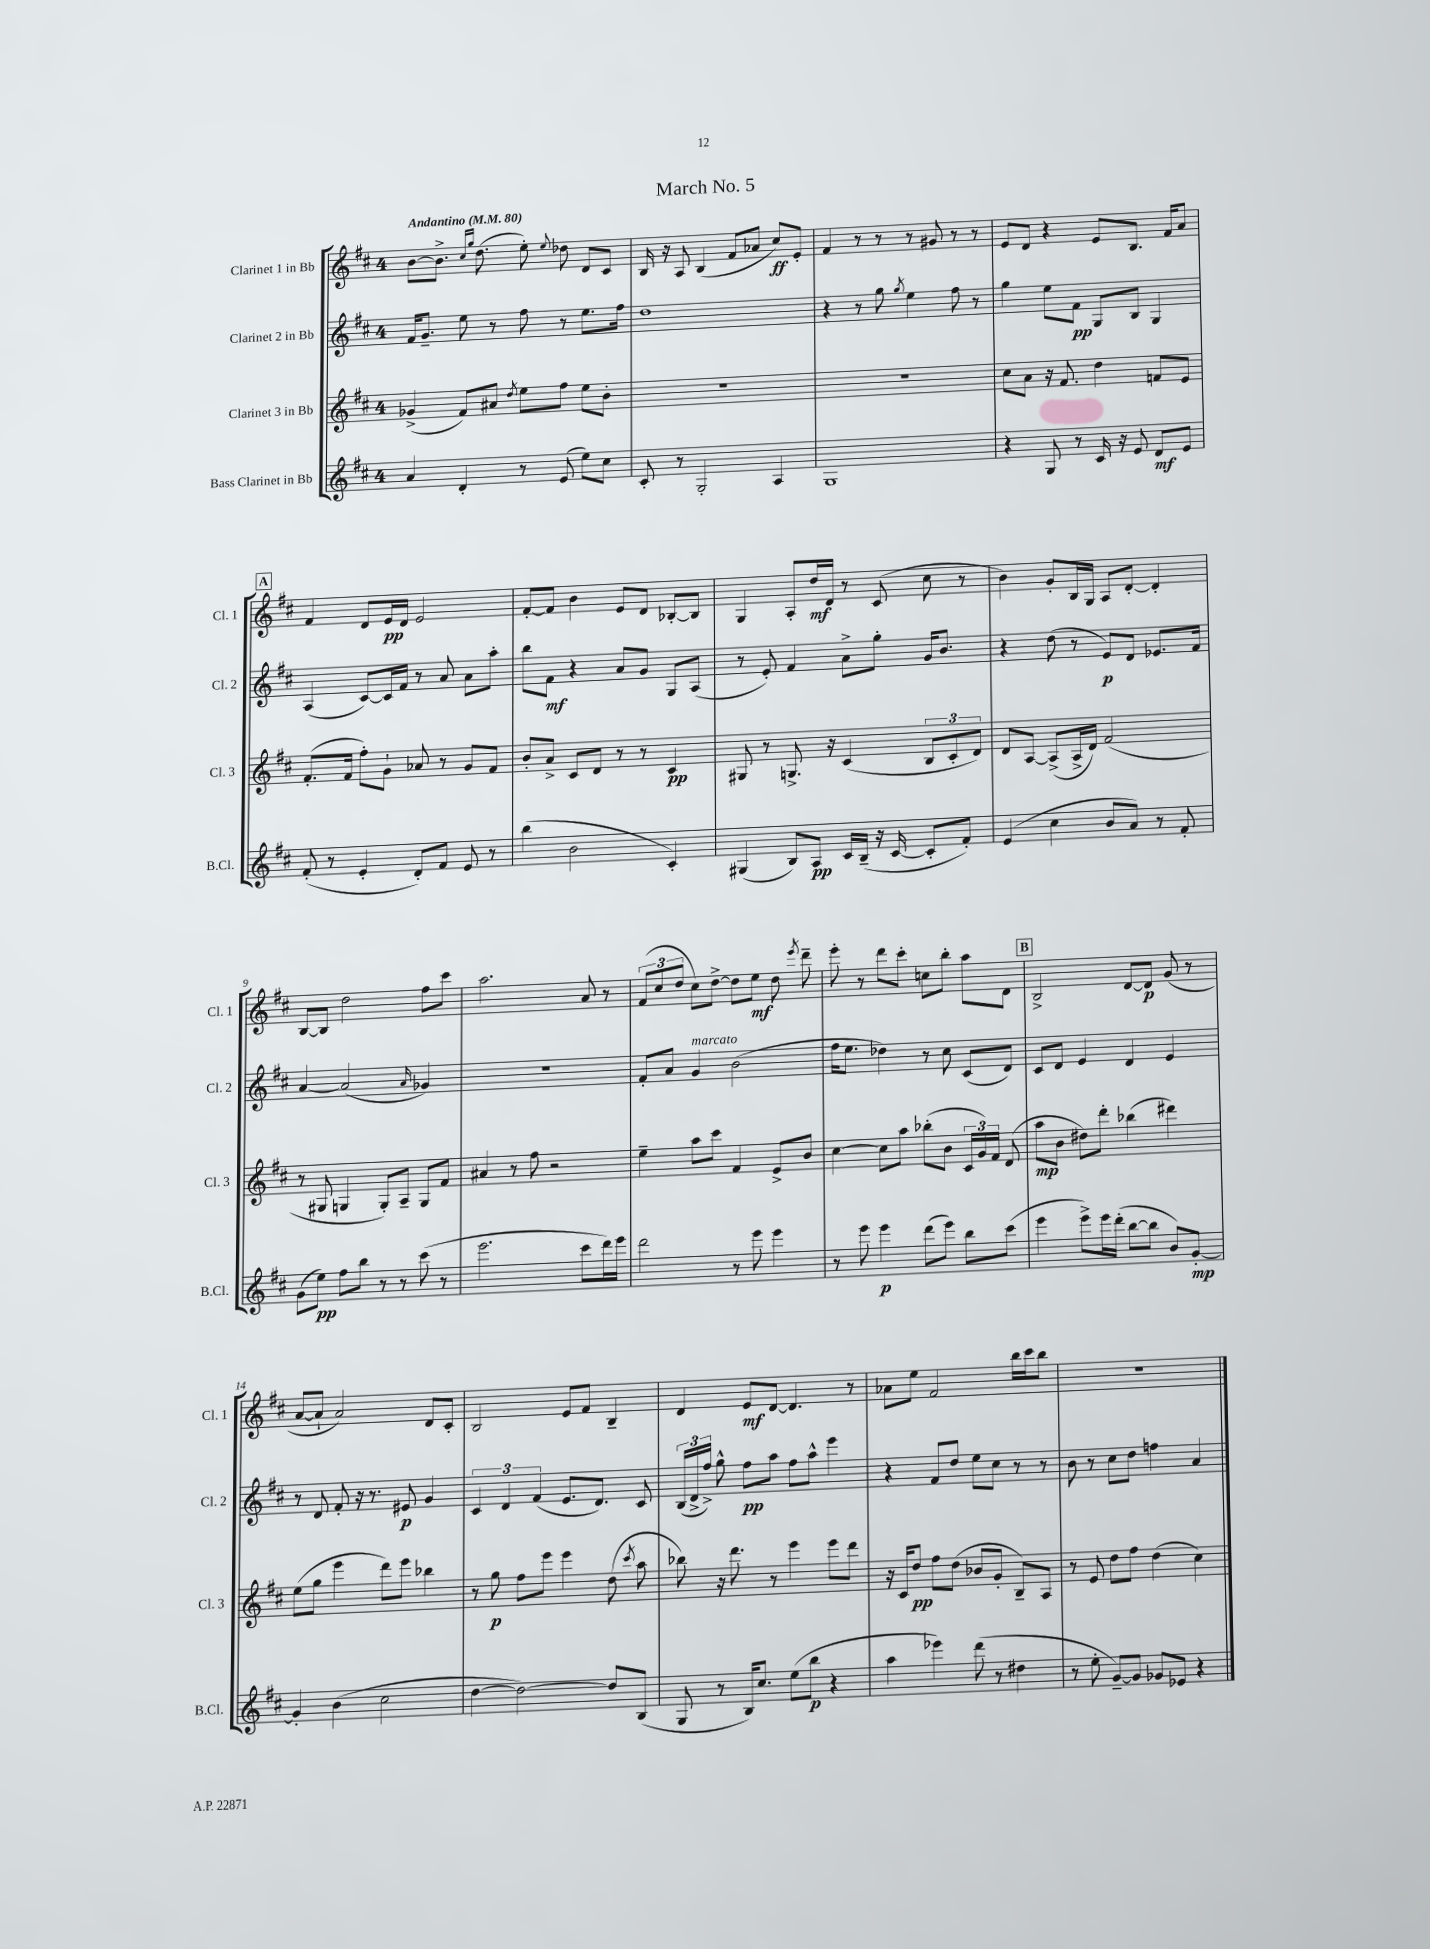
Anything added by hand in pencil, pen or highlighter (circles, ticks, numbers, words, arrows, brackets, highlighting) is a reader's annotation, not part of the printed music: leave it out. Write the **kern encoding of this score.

**kern	**dynam	**kern	**dynam	**kern	**dynam	**kern	**dynam
*part4	*part4	*part3	*part3	*part2	*part2	*part1	*part1
*staff4	*staff4	*staff3	*staff3	*staff2	*staff2	*staff1	*staff1
*I"Bass Clarinet in Bb	*	*I"Clarinet 3 in Bb	*	*I"Clarinet 2 in Bb	*	*I"Clarinet 1 in Bb	*
*I'B.Cl.	*	*I'Cl. 3	*	*I'Cl. 2	*	*I'Cl. 1	*
*clefG2	*	*clefG2	*	*clefG2	*	*clefG2	*
*k[f#c#]	*	*k[f#c#]	*	*k[f#c#]	*	*k[f#c#]	*
*M4/4	*	*M4/4	*	*M4/4	*	*M4/4	*
*MM80	*	*MM80	*	*MM80	*	*MM80	*
=1	=1	=1	=1	=1	=1	=1	=1
!	!	!	!	!	!	!LO:TX:a:B:t=Andantino	!
4a/	.	(4g-X^/	.	16f#/KL	.	[8b\L	.
.	.	.	.	8.g~/J	.	.	.
.	.	.	.	.	.	8.b^\J]	.
4d'/	.	8f#/L)	.	8ee\	.	.	.
.	.	.	.	.	.	16qqcc#/LL	.
.	.	.	.	.	.	16qqgg/JJ	.
.	.	.	.	.	.	(8.dd\	.
.	.	8a#X/J	.	8r	.	.	.
.	.	8qdd/	.	.	.	.	.
8r	.	8ee\L	.	8ff#\	.	8ee'\)	.
.	.	.	.	.	.	8qqee/	.
(8e/	.	8ff#\J	.	8r	.	8dd-X\	.
8ee\L)	.	8ee\L	.	8.ee\L	.	8d/L	.
8cc#\J	.	8b'\J	.	.	.	8c#/J	.
.	.	.	.	16ff#\Jk	.	.	.
=2	=2	=2	=2	=2	=2	=2	=2
8c#'/	.	1r	.	1dd	.	16B/	.
.	.	.	.	.	.	16r	.
8r	.	.	.	.	.	8A/	.
2G'/	.	.	.	.	.	(4B/	.
.	.	.	.	.	.	8f#/L	.
.	.	.	.	.	.	8a-X/J	.
4A/	.	.	.	.	.	8cc#/L)	ff
.	.	.	.	.	.	8e'/J	.
=3	=3	=3	=3	=3	=3	=3	=3
1G	.	1r	.	4r	.	4f#/	.
.	.	.	.	8r	.	8r	.
.	.	.	.	8gg\	.	8r	.
.	.	.	.	8qgg/	.	.	.
.	.	.	.	4ee\	.	8r	.
.	.	.	.	.	.	8g#X/	.
.	.	.	.	8ff#\	.	8r	.
.	.	.	.	8r	.	8r	.
=4	=4	=4	=4	=4	=4	=4	=4
4r	.	8cc#\L	.	4gg\	.	8e/L	.
.	.	8a\J	.	.	.	8d/J	.
8G/	.	16r	.	8ee\L	.	4r	.
.	.	8.f#/	.	.	.	.	.
8r	.	.	.	8f#\J	pp	.	.
16c#/	.	4dd\	.	8G/L	.	8e/L	.
16r	.	.	.	.	.	.	.
8e/	.	.	.	8B/J	.	8.B/J	.
8d/L	mf	8fn/L	.	4G/	.	.	.
.	.	.	.	.	.	16f#/KL	.
8e/J	.	8e/J	.	.	.	8a/J	.
!!LO:LB:g=z
!!LO:REH:place=s1:t=A
=5	=5	=5	=5	=5	=5	=5	=5
(8f#'/	.	(8.f#'/L	.	(4A/	.	4f#/	.
8r	.	.	.	.	.	.	.
.	.	16f#/Jk	.	.	.	.	.
4e'/	.	8ff#'\L)	.	[8c#/L)	.	8d/L	.
.	.	8g`\J	.	16c#/L]	.	16e/L	pp
.	.	.	.	16f#/JJ	.	16d/JJ	.
8d'/L)	.	8a-X/	.	8r	.	2e/	.
8f#/J	.	8r	.	8a/	.	.	.
8e/	.	8g/L	.	8a\L	.	.	.
8r	.	8f#/J	.	8aa'\J	.	.	.
=6	=6	=6	=6	=6	=6	=6	=6
(4bb\	.	8b'/L	.	8bb\L	.	[8f#'/L	.
.	.	8a^/J	.	8f#\J	mf	8f#/J]	.
2b\	.	8c#/L	.	4r	.	4b\	.
.	.	8d/J	.	.	.	.	.
.	.	8r	.	8a/L	.	8e/L	.
.	.	8r	.	8g/J	.	8d/J	.
4c#'/)	.	4c#/	pp	8G/L	.	[8B-X'/L	.
.	.	.	.	(8A/J	.	8B-/J]	.
=7	=7	=7	=7	=7	=7	=7	=7
(4G#X/	.	8G#X/	.	8r	.	4G/	.
.	.	8r	.	8e'/)	.	.	.
8B/L)	.	8.Gn^/	.	4f#/	.	8A'/L	.
8A/J	pp	.	.	.	.	16dd/L	mf
.	.	16r	.	.	.	16d/JJ	.
16c#/LL	.	(4c#/	.	8a^\L	.	8r	.
(16B~/JJ	.	.	.	.	.	.	.
16r	.	.	.	8gg'\J	.	(8c#/	.
[16c#/	.	.	.	.	.	.	.
8c#'/L]	.	12B/L	.	16g/KL	.	8cc#\	.
.	.	.	.	8.b/J	.	.	.
.	.	12c#'/	.	.	.	.	.
8f#'/J)	.	.	.	.	.	8r	.
.	.	12d/J)	.	.	.	.	.
=8	=8	=8	=8	=8	=8	=8	=8
(4e/	.	8d/L	.	4r	.	4b\)	.
.	.	[8A/J	.	.	.	.	.
4cc#\	.	(8A^/L]	.	(8dd\	.	8g'/L	.
.	.	16A^/L	.	8r	.	16B/L	.
.	.	16d/JJ)	.	.	.	16G/JJ	.
8b/L	.	(2f#/	.	8e/L)	p	8A/L	.
8a/J)	.	.	.	8d/J	.	[8d'/J	.
8r	.	.	.	8.e-X/L	.	4d'/]	.
8f#'/	.	.	.	.	.	.	.
.	.	.	.	16f#/Jk	.	.	.
!!LO:LB:g=z
=9	=9	=9	=9	=9	=9	=9	=9
(8g\L	.	8r	.	[4a/	.	[8B/L	.
8ee\J)	pp	8G#X/	.	.	.	8B/J]	.
8ff#\L	.	4Gn/	.	(2a/]	.	2dd\	.
8bb\J	.	.	.	.	.	.	.
8r	.	8G'/L)	.	.	.	.	.
8r	.	8A~/J	.	.	.	.	.
.	.	.	.	16qqa/	.	.	.
(8ccc#\	.	8G/L	.	4g-X/)	.	8ff#\L	.
8r	.	8f#/J	.	.	.	8ccc#\J	.
=10	=10	=10	=10	=10	=10	=10	=10
2.eee\	.	4a#X/	.	1r	.	2.aa\	.
.	.	8r	.	.	.	.	.
.	.	8ff#\	.	.	.	.	.
.	.	2r	.	.	.	.	.
8ccc#\L	.	.	.	.	.	8a/	.
16ddd\L)	.	.	.	.	.	8r	.
16eee\JJ	.	.	.	.	.	.	.
=11	=11	=11	=11	=11	=11	=11	=11
2ddd\	.	4ee~\	.	8f#'/L	.	(12f#/L	.
.	.	.	.	.	.	12cc#/	.
.	.	.	.	8a/J	.	.	.
.	.	.	.	.	.	12dd/J	.
!	!	!	!	!LO:TX:a:i:t=marcato	!	!	!
.	.	8aa\L	.	4g/	.	8cc#\L)	.
.	.	8ccc#\J	.	.	.	[8dd^\J	.
8r	.	4f#/	.	(2b\	.	8dd\L]	.
8eee\	.	.	.	.	.	8ee\J	mf
4eee\	.	8e^/L	.	.	.	8dd\	.
.	.	.	.	.	.	8qeee/	.
.	.	8b/J	.	.	.	8ddd~\	.
=12	=12	=12	=12	=12	=12	=12	=12
8r	.	[4cc#\	.	16ff#\KL	.	8eee'\	.
.	.	.	.	8.ee\J	.	.	.
8eee\	.	.	.	.	.	8r	.
4eee\	p	8cc#\L]	.	4dd-X\)	.	8ddd\L	.
.	.	8aa\J	.	.	.	8ccc#'\J	.
(8ddd\L	.	(8bb-X'\L	.	8r	.	8ccn\L	.
8eee\J)	.	8b\J	.	8cc#\	.	8bb'\J	.
8bb\L	.	24c#/LL	.	(8c#/L	.	8aa\L	.
.	.	24g/)	.	.	.	.	.
.	.	24f#/JJ	.	.	.	.	.
(8ccc#\J	.	(8d/	.	8d/J)	.	8d\J	.
!!LO:REH:place=s1:t=B
=13	=13	=13	=13	=13	=13	=13	=13
4eee\	.	8aa\L	mp	8c#/L	.	2B^/	.
.	.	8b\J	.	8d/J	.	.	.
8eee^\L)	.	8dd#X\L)	.	4e/	.	.	.
16eee\L	.	8ddd'\J	.	.	.	.	.
(16ddd'\JJ	.	.	.	.	.	.	.
[8bb\L	.	(4bb-X\	.	4d/	.	[8d/L	.
8bb\J]	.	.	.	.	.	8d/J]	p
8b/L)	.	4ddd#X\)	.	4e/	.	(8g/	.
[8g'/J	mp	.	.	.	.	8r	.
!!LO:LB:g=z
=14	=14	=14	=14	=14	=14	=14	=14
4g'/]	.	(8ee\L	.	8r	.	[8a/L	.
.	.	8gg\J	.	8d/	.	8a`/J]	.
(4b\	.	4eee\	.	8f#'/	.	2a/)	.
.	.	.	.	16r	.	.	.
.	.	.	.	8.r	.	.	.
2cc#\	.	8ddd\L)	.	.	.	.	.
.	.	8eee\J	.	8e#X/	p	.	.
.	.	4bb-X\	.	4g/	.	8d/L	.
.	.	.	.	.	.	8c#'/J	.
=15	=15	=15	=15	=15	=15	=15	=15
[4dd\	.	8r	.	6c#/	.	2B/	.
.	.	8gg\	p	.	.	.	.
.	.	.	.	6d/	.	.	.
2dd\_)	.	8ff#\L	.	.	.	.	.
.	.	.	.	(6f#/	.	.	.
.	.	8eee\J	.	.	.	.	.
.	.	4eee\	.	8.e/L	.	8e/L	.
.	.	.	.	.	.	8f#/J	.
.	.	.	.	8.d/J)	.	.	.
8dd/L]	.	(8dd\	.	.	.	4B~/	.
.	.	8qccc#/	.	.	.	.	.
(8B/J	.	8aa\	.	8c#/	.	.	.
=16	=16	=16	=16	=16	=16	=16	=16
8G/	.	8bb-X\)	.	(24B/LL	.	4d/	.
.	.	.	.	24d^/	.	.	.
.	.	.	.	24ff#^/JJ)	.	.	.
8r	.	16r	.	8gg^^\	.	.	.
.	.	8.ddd\	.	.	.	.	.
16B/KL)	.	.	.	8ff#\L	pp	8e/L	mf
8.cc#/J	.	.	.	.	.	.	.
.	.	8r	.	8aa\J	.	[8d/J	.
(8ee\L	.	4eee\	.	8ff#\L	.	4.d/]	.
8bb\J	p	.	.	8aa^^\J	.	.	.
4r	.	8eee\L	.	4eee\	.	.	.
.	.	8ddd\J	.	.	.	8r	.
=17	=17	=17	=17	=17	=17	=17	=17
4aa\	.	16r	.	4r	.	8a-X\L	.
.	.	16c#/KL	.	.	.	.	.
.	.	8dd/J	pp	.	.	8ee\J	.
4eee-X\)	.	8ff#\L	.	8f#/L	.	2f#/	.
.	.	(8dd\J	.	8dd/J	.	.	.
(8ddd\	.	8b-X/L	.	8ee\L	.	.	.
8r	.	8g'/J	.	8cc#\J	.	.	.
4dd#X\	.	8B~/L)	.	8r	.	16bb\LL	.
.	.	.	.	.	.	16ccc#\J	.
.	.	8A/J	.	8r	.	8bb\J	.
=18	=18	=18	=18	=18	=18	=18	=18
8r	.	8r	.	8b\	.	1r	.
8ee'\	.	8e/	.	8r	.	.	.
[8g~/L)	.	8dd\L	.	8cc#\L	.	.	.
8g/J]	.	8ff#\J	.	8dd\J	.	.	.
8g-X/L	.	(4dd\	.	4ffn\	.	.	.
8e-X/J	.	.	.	.	.	.	.
4r	.	4cc#\)	.	4a/	.	.	.
==	==	==	==	==	==	==	==
*-	*-	*-	*-	*-	*-	*-	*-
